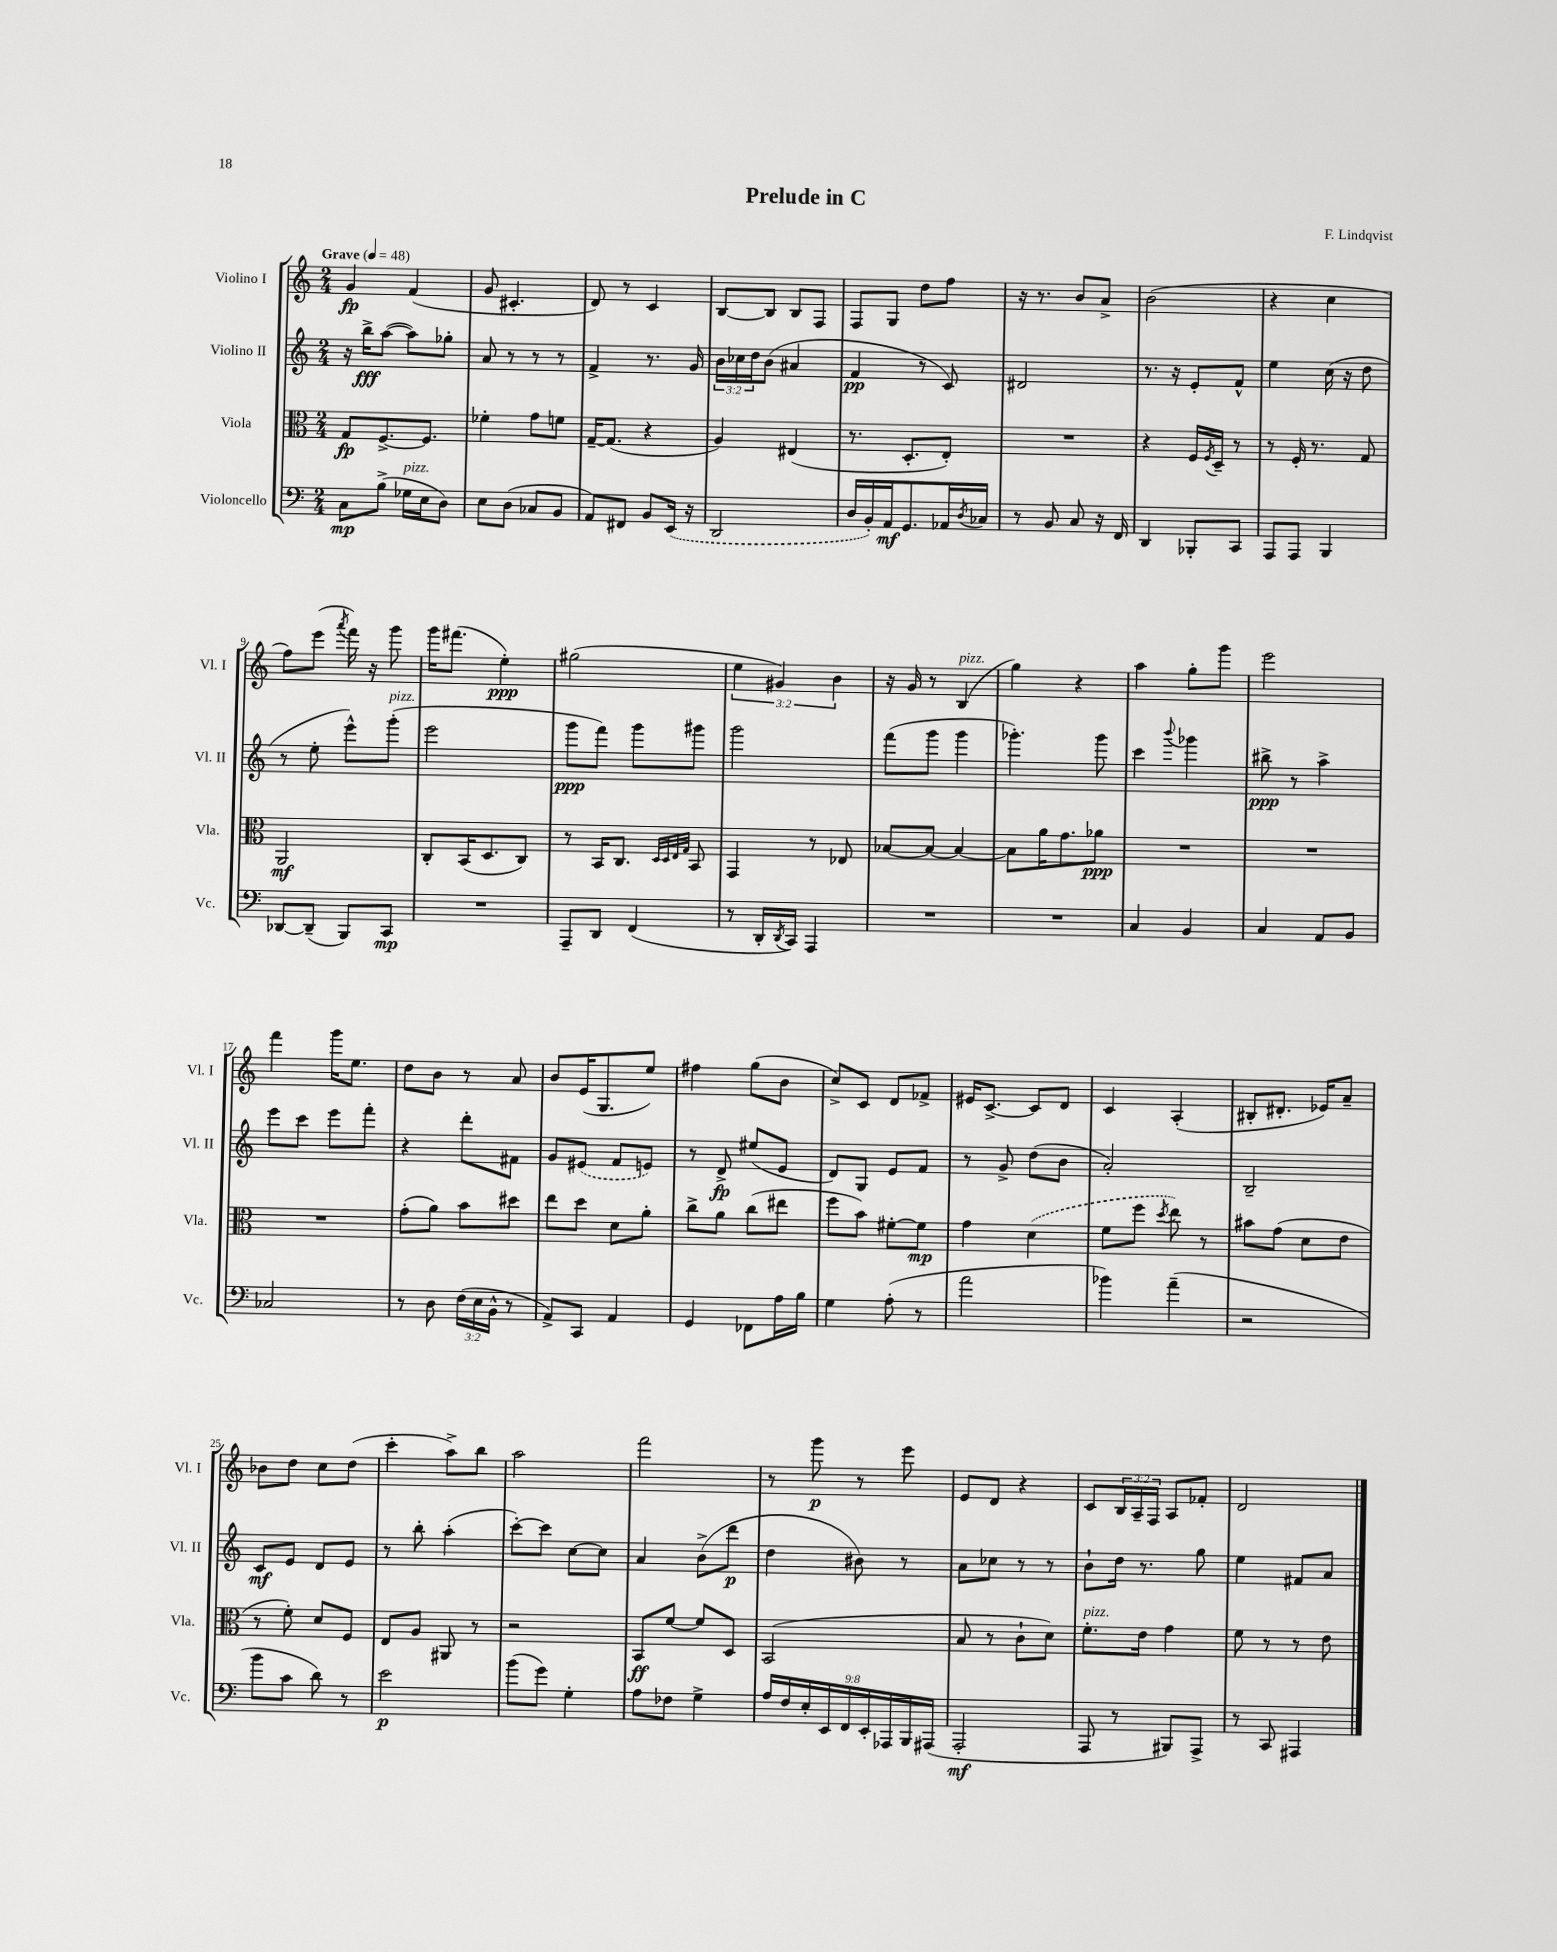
\header { title = "Prelude in C" composer = "F. Lindqvist" }
<<
\new StaffGroup <<
\new Staff = "s0" \with { instrumentName = "Violino I" shortInstrumentName = "Vl. I" } {
    \clef treble \key c \major \numericTimeSignature \time 2/4 \override Staff.TupletNumber.text = #tuplet-number::calc-fraction-text \tempo "Grave" 4 = 48
    g'4\fp f'4( |
    g'8 cis'4.-. |
    d'8) r8 c'4 |
    b8~ b8 b8 f8 |
    f8 g8 d''8 f''8 |
    r16 r8. b'8 a'8-> |
    b'2( |
    r4 c''4 |
    f''8) e'''8( \acciaccatura { a'''8 } f'''16) r16 g'''8 |
    g'''16 fis'''8.( e''4-.\ppp) |
    gis''2( |
    \tuplet 3/2 { e''4 gis'4) b'4 } |
    r16 g'16 r8 b4^\markup { \italic "pizz." }( |
    g''4) r4 |
    a''4 g''8-. g'''8 |
    e'''2 |
    f'''4 g'''16 e''8. |
    d''8 b'8 r8 a'8 |
    b'8 e'16( g8. e''8) |
    fis''4 g''8( b'8 |
    c''8->) c'8 d'8 fes'8-> |
    eis'16 c'8.~-> c'8 d'8 |
    c'4 a4-.( |
    bis8-. dis'8.-. ees'16) a'8-- |
    bes'8 d''8 c''8 d''8( |
    c'''4-. a''8->) b''8 |
    a''2 |
    f'''2 |
    r8 g'''8\p r8 e'''8 |
    e'8 d'8 r4 |
    c'8 \tuplet 3/2 { b16 a16-- f16 } a8 fes'8-. |
    d'2 \bar "|." |
}
\new Staff = "s1" \with { instrumentName = "Violino II" shortInstrumentName = "Vl. II" } {
    \clef treble \key c \major \numericTimeSignature \time 2/4 \override Staff.TupletNumber.text = #tuplet-number::calc-fraction-text
    r16 b''16->\fff a''8~( a''8) ges''8-. |
    a'8 r8 r8 r8 |
    f'4-> r8. g'16 |
    \tuplet 3/2 { b'16 ces''16 d''16 } b'8( ais'4 |
    f'4\pp r8 c'8) |
    dis'2 |
    r8. r16 e'8-. f'8-^ |
    e''4 c''16( r16 d''8 |
    r8 e''8-. e'''8-^) g'''8-.^\markup { \italic "pizz." }( |
    e'''2 |
    g'''8\ppp f'''8) g'''8 gis'''8 |
    g'''2 |
    f'''8( g'''8 g'''4 |
    ges'''4.-.) ges'''8 |
    c'''4 \appoggiatura { b'''8 } ges'''4 |
    bis''8->\ppp r8 a''4-> |
    e'''8 c'''8 e'''8 f'''8-. |
    r4 d'''8-. fis'8 |
    g'8 \once \slurDashed eis'8( f'8 e'8) |
    r8 d'8->\fp eis''8( e'8 |
    d'8) g8 e'8 f'8 |
    r8 g'8-> d''8( b'8 |
    a'2-.) |
    b2-- |
    c'8\mf e'8 d'8 e'8 |
    r8 b''8-. a''4-.( |
    c'''8~-.) c'''8 c''8~ c''8 |
    a'4 b'8->( d'''8\p |
    d''4 bis'8) r8 |
    a'8 ces''8 r8 r8 |
    b'8-! d''16 r8. g''8 |
    e''4 fis'8 a'8 \bar "|." |
}
\new Staff = "s2" \with { instrumentName = "Viola" shortInstrumentName = "Vla." } {
    \clef alto \key c \major \numericTimeSignature \time 2/4
    g8\fp f8.~-> f8. |
    fes'4-. g'8 f'8 |
    g16~-- g8.( r4 |
    a4) eis4( |
    r8. d8.-. e8-.) |
    R2 |
    r4 f16 \acciaccatura { f8 } d16-- r8 |
    r8 f16-. r8. g8 |
    a,2\mf |
    c8-. b,16( d8. c8) |
    r8 b,16 c8. \grace { d32 d32 e32 g32 } b,8 |
    g,4 r8 ees8 |
    bes8~ bes8~ bes4~ |
    bes8 a'16 g'8. aes'8\ppp |
    R2 |
    R2 |
    R2 |
    g'8-.( a'8) b'8 dis''8 |
    e''8 d''8 d'8 a'8-. |
    c''8-> a'8 c''8( eis''8 |
    f''8 b'8) fis'8~-. fis'8\mp |
    g'4 \once \slurDashed d'4( |
    f'8 f''8 \acciaccatura { d''8 } e''8) r8 |
    bis'8 g'8( d'8 e'8 |
    r8 f'8-.) d'8 f8 |
    e8 a8 ais,8 r8 |
    r2 |
    b,8\ff f'8~ f'8 d8 |
    b,2( |
    b8 r8 c'8-! d'8) |
    f'8.-.^\markup { \italic "pizz." } e'16 g'4 |
    f'8 r8 r8 e'8 \bar "|." |
}
\new Staff = "s3" \with { instrumentName = "Violoncello" shortInstrumentName = "Vc." } {
    \clef bass \key c \major \numericTimeSignature \time 2/4 \override Staff.TupletNumber.text = #tuplet-number::calc-fraction-text
    c8\mp b8->( ges16^\markup { \italic "pizz." } e16 d8) |
    e8 d8( ces8 b,8 |
    a,8) fis,8 b,8 \once \slurDashed e,16( r16 |
    d,2 |
    d16 b,16-.) a,16\mf g,8. aes,16 \acciaccatura { d8 } ces16 |
    r8 b,8 c8 r16 f,16 |
    d,4 bes,,8-. c,8 |
    a,,8 a,,8 b,,4 |
    des,8~ des,8--( b,,8) c,8\mp |
    R2 |
    a,,8-- d,8 f,4( |
    r8 d,16-. \acciaccatura { d,8 } c,16) a,,4 |
    R2 |
    R2 |
    c4 b,4 |
    c4 a,8 b,8 |
    ces2 |
    r8 d8 \tuplet 3/2 { f16( e16 b,16-^ } r8 |
    a,8->) c,8 a,4 |
    g,4 fes,8 a16 b16 |
    g4 a8-.( r8 |
    a'2 |
    bes'4) a'4--( |
    r2 |
    b'8 c'8 d'8) r8 |
    e'2\p |
    b'8( g'8) g4-. |
    a8 fes8 g4-> |
    \tuplet 9/8 { a16 f16 e16-. e,16 f,16 e,16-. aes,,16 b,,16 ais,,16( } |
    a,,2-.\mf |
    a,,8 r8 bis,,8) a,,8-> |
    r8 c,8 ais,,4 \bar "|." |
}
>>
>>
